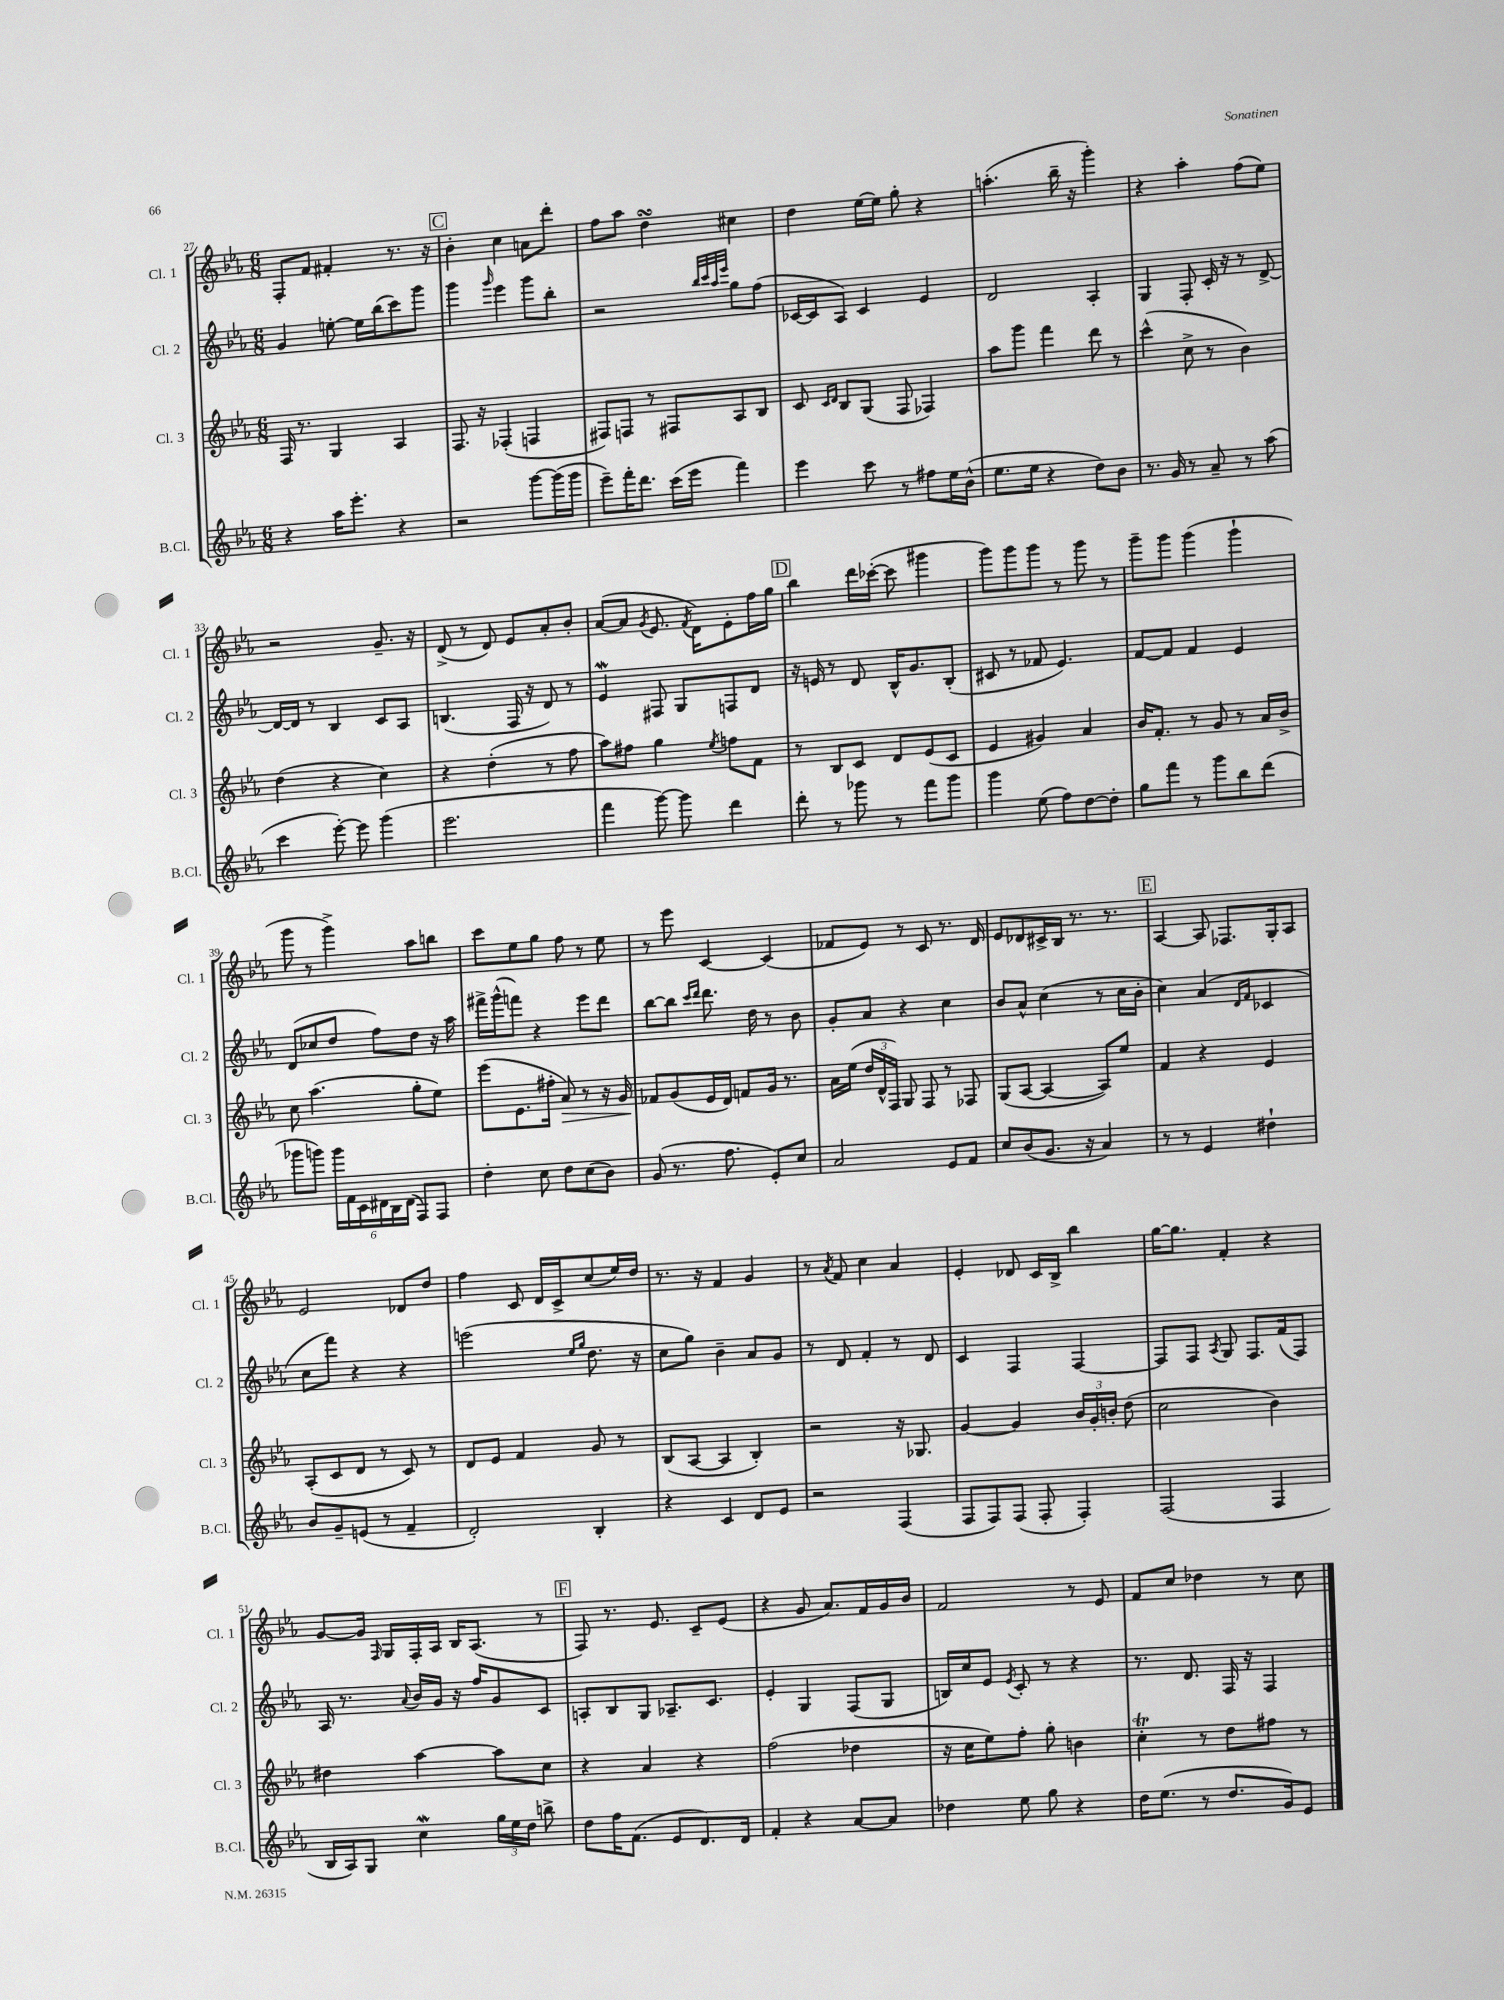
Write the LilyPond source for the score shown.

<<
\new StaffGroup <<
\new Staff = "s0" \with { instrumentName = "Cl. 1" shortInstrumentName = "Cl. 1" } {
    \clef treble \key ees \major \numericTimeSignature \time 6/8
    \autoBeamOff f8[-. f'8] fis'4-. r8. r16 |
    \mark \markup { \box "C" } bes'4-. c''4 a'8[ d'''8]-. |
    f''8[ aes''8] d''4\turn cis''4 |
    d''4 ees''16[~ ees''16] g''8-. r4 |
    a''4.-.( bes''16-- r16 g'''4-.) |
    r4 aes''4-. f''8[( ees''8]) |
    r2 g'8.-- r16 |
    d'8->( r8 d'8) ees'8[ aes'8-. bes'8]-. |
    aes'8[~( aes'8] \acciaccatura { g'8 } ees'8. \acciaccatura { f'8 } d'16[) ees'8-. f''16 g''16] |
    \mark \markup { \box "D" } bes''4 d'''16[ ces'''16]~-.( ces'''8 gis'''4 |
    g'''8[) g'''8 g'''8] r8 g'''8 r8 |
    g'''8[-- g'''8] g'''4( g'''4-! |
    g'''8 r8 g'''4->) aes''8[ b''8] |
    c'''8[ ees''8 g''8] f''8 r8 ees''8 |
    r8 ees'''8 c'4~ c'4( |
    fes'8[ ees'8]) r8 c'8 r8. d'16 |
    ees'8[ des'8 cis'16-> bes16] r8. r8. |
    \mark \markup { \box "E" } aes4~ aes8 fes8.[ g16-. aes8] |
    ees'2 des'8[ d''8] |
    f''4 c'8 d'16[ c'16-> c''8( ees''16) d''16] |
    r8. r16 f'4 g'4 |
    r8 \acciaccatura { aes'8 } f'8 c''4 aes'4 |
    ees'4-. des'8 c'16[ bes16]-> bes''4 |
    g''16[~ g''8.] f'4-. r4 |
    g'8[~ g'16] \grace { f16 } g16[ f16-. aes16] bes16[ aes8.]( r8 |
    \mark \markup { \box "F" } f8) r8. ees'8. c'8[-- ees'8]( |
    r4 g'8 aes'8.[) f'16 g'16 bes'16] |
    f'2 r8 ees'8 |
    f'8[ c''8] des''4 r8 c''8 \bar "|." |
}
\new Staff = "s1" \with { instrumentName = "Cl. 2" shortInstrumentName = "Cl. 2" } {
    \clef treble \key ees \major \numericTimeSignature \time 6/8
    \autoBeamOff g'4 e''8~-. e''16[ bes''16( c'''8) g'''8] |
    \mark \markup { \box "C" } g'''4 \grace { g'''16 } ees'''4 g'''8[ bes''8]-. |
    r2 \grace { bes''32[ c'''32 aes''32 ees'''32] } g''8[ f''8]( |
    ces'16[~ ces'16 aes8]) ces'4 ees'4 |
    d'2 aes4-. |
    g4 f8-. c'16-. r16 r8 d'8~-> |
    d'16[~ d'16] r8 bes4 c'8[ aes8] |
    b4.( f16 r16 d'8) r8 |
    ees'4\mordent fis8 g8[ f8 d'8] |
    \mark \markup { \box "D" } r16 e'16 r8 d'8 bes16[-^ g'8. bes8]-.( |
    cis'8 r8 fes'8 ees'4.) |
    f'8[~ f'8] f'4 ees'4 |
    d'8[( ces''8 d''8] f''8[) d''8] r16 aes''16 |
    fis'''16[-> g'''16-^( f'''8]) r4 ees'''8[ d'''8] |
    bes''8[~ bes''8] \grace { c'''16[ d'''16] } d'''8. d''16 r8 bes'8 |
    g'8[-. aes'8] r4 c''4 |
    bes'8[ aes'8]-^ c''4( r8 c''16[ bes'16]-. |
    \mark \markup { \box "E" } c''4) aes'4( \grace { d'16[ f'16] } ces'4 |
    c''8[ f'''8]) r4 r4 |
    e'''2( \grace { ees''16[ g''16] } d''8. r16 |
    c''8[ g''8]) bes'4-- aes'8[ g'8] |
    r8 d'8 f'4-. r8 d'8 |
    c'4 f4 f4~ |
    f8[ f8] \acciaccatura { aes8 } g8 f8.[ f'16( f8]) |
    aes16 r8. \appoggiatura { aes'8 } bes'16[ g'16] r16 f''16[ g'8 c'8] |
    \mark \markup { \box "F" } a8[-. bes8 g8] aes8.[-- c'8.] |
    ees'4-. g4 f8[( g8] |
    b16[) c''16 ees'8] \acciaccatura { ees'8 } c'8-. r8 r4 |
    r8. d'8. f16 r16 f4 \bar "|." |
}
\new Staff = "s2" \with { instrumentName = "Cl. 3" shortInstrumentName = "Cl. 3" } {
    \clef treble \key ees \major \numericTimeSignature \time 6/8
    \autoBeamOff f16 r8. g4 aes4 |
    \mark \markup { \box "C" } f8. r16 fes4-.( f4 |
    fis8[) f8] r8 fis8[ aes8 bes8] |
    c'8 \grace { c'16[ d'16] } bes8[ g8]( f8 fes4) |
    aes''8[ g'''8] f'''4 d'''8 r8 |
    c'''4-^( c''8-> r8 bes'4) |
    d''4( r4 c''4) |
    r4 d''4-.( r8 f''8 |
    aes''8[) fis''8] g''4 \acciaccatura { ees''8 } f''8[ f'8] |
    \mark \markup { \box "D" } r8 bes8[ c'8] d'8[ ees'8( c'8] |
    ees'4 gis'4) aes'4 |
    bes'16[ f'8.]-. r8 g'8 r8 aes'16[ bes'16]-> |
    c''8 aes''4.( g''8[-. ees''8]) |
    ees'''8[( ees'8. fis''16]-. aes'8\>) r8 r16 g'16 |
    fes'8[\! g'8( ees'16 d'16]) f'8[ g'16] r8. |
    aes'16[ ees''16]( \tuplet 3/2 { d''16[ d'16-^ f16]) } g8 f8 r8 fes8 |
    g8[( aes8]~ aes4~ aes8[) ees''8] |
    \mark \markup { \box "E" } f'4 r4 ees'4 |
    aes8[-.( c'8 d'8] r8 c'8) r8 |
    d'8[ ees'8] f'4 g'8 r8 |
    bes8[( aes8]~ aes4 bes4-.) |
    r2 r16 ges8. |
    g'4~ g'4 \tuplet 3/2 { bes'16[ g'16-. b'16]-. } d''8( |
    c''2 bes'4) |
    dis''4 aes''4~ aes''8[ c''8] |
    \mark \markup { \box "F" } r4 aes'4 r4 |
    f''2( des''4 |
    r16 c''16[ ees''8) f''8]-. g''8-. b'4 |
    c''4-.\trill r8 d''8[ fis''8] r8 \bar "|." |
}
\new Staff = "s3" \with { instrumentName = "B.Cl." shortInstrumentName = "B.Cl." } {
    \clef treble \key ees \major \numericTimeSignature \time 6/8
    \autoBeamOff r4 aes''16[ ees'''8.]-. r4 |
    \mark \markup { \box "C" } r2 g'''8[~ g'''16( g'''16] |
    ees'''8[--) f'''16-. d'''8.] c'''16[( ees'''16] f'''4) |
    ees'''4 c'''8 r8 fis''8[ ees''16 bes'16]-^( |
    ees''8.[ ees''16] r4 d''8[) bes'8] |
    r8. g'16 r8 aes'8-- r8 aes''8( |
    c'''4 ees'''8~-.) ees'''8 g'''4( |
    ees'''2. |
    f'''4 g'''8~) g'''8 d'''4 |
    \mark \markup { \box "D" } d'''8-. r8 ges'''8 r8 f'''8[ ges'''8] |
    g'''4 ees''8( f''8[) d''8~ d''8]-. |
    g''8[ f'''8] r8 g'''8[ bes''8 d'''8]( |
    ges'''8[ g'''8]) \tuplet 6/4 { g'''16[ f'16 c'16 dis'16 bes16 dis'16]( } f8[) f8] |
    d''4-. c''8 d''8[ c''8( bes'8]) |
    g'8( r8. f''8. ees'8[-.) c''8] |
    aes'2 ees'8[ f'8] |
    c''8[ bes'8( g'8.] r16 aes'4) |
    \mark \markup { \box "E" } r8 r8 ees'4 dis''4-! |
    bes'8[ g'8-- e'8]( r8 f'4-- |
    d'2-.) bes4-. |
    r4 c'4 d'8[ ees'8] |
    r2 f4( |
    f8[ f8) f8]( f8-. f4-.) |
    f2( f4 |
    bes16[ aes16) g8] c''4\mordent \tuplet 3/2 { g''16[ ees''16 d''16] } b''8-> |
    \mark \markup { \box "F" } d''8[ f''16 f'8.]( ees'8[ d'8.) d'16] |
    f'4-. r4 aes'8[~ aes'8] |
    des''4 ees''8 g''8 r4 |
    d''16[ ees''8.]( r8 d''8.[ g'16) ees'8] \bar "|." |
}
>>
>>
\layout { \context { \Score currentBarNumber = #27 } }
